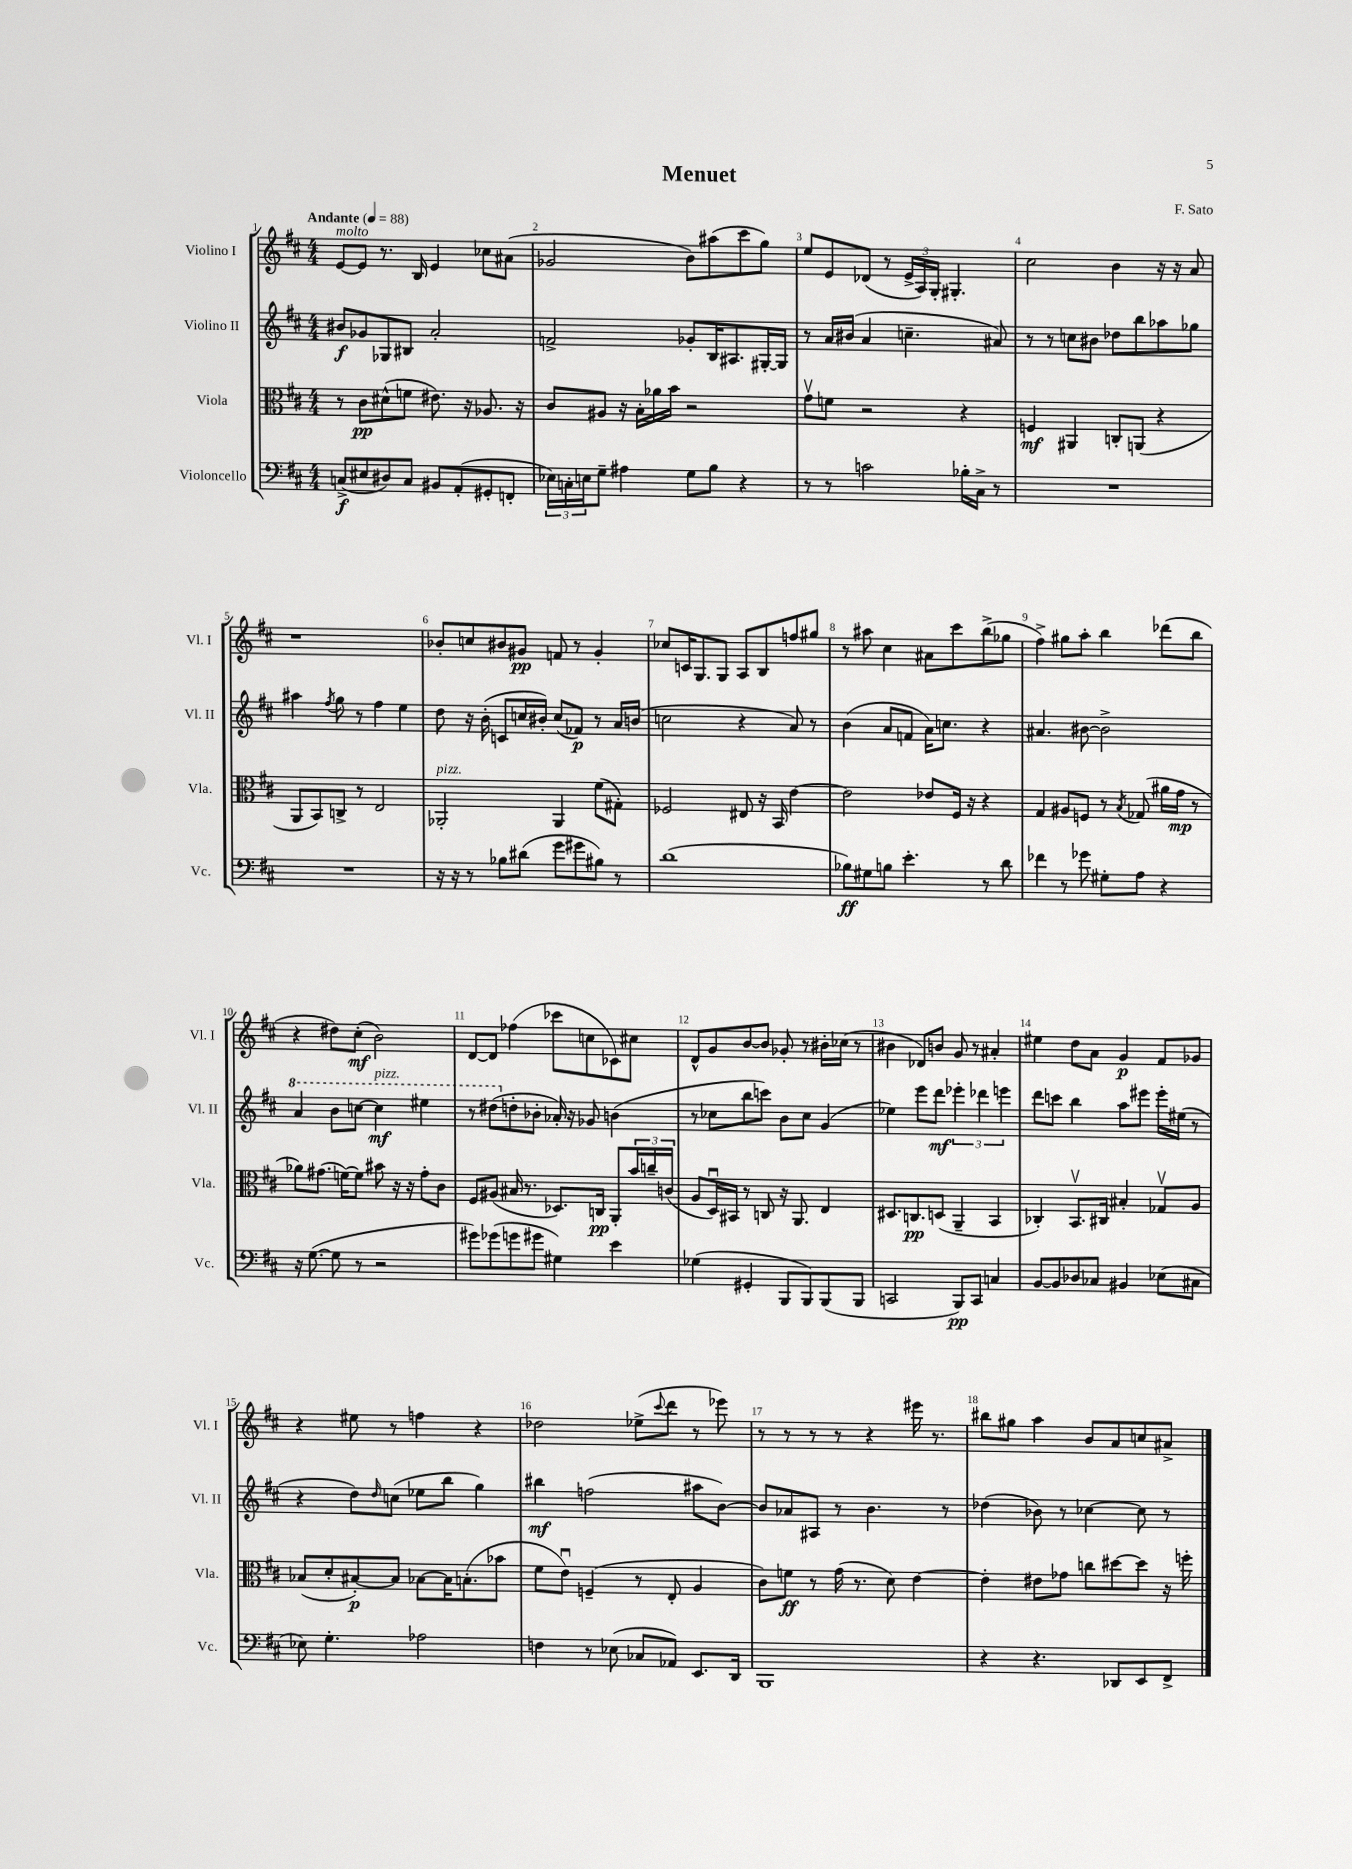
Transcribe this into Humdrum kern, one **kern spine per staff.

**kern	**dynam	**kern	**dynam	**kern	**dynam	**kern	**dynam
*part4	*part4	*part3	*part3	*part2	*part2	*part1	*part1
*staff4	*staff4	*staff3	*staff3	*staff2	*staff2	*staff1	*staff1
*I"Violoncello	*	*I"Viola	*	*I"Violino II	*	*I"Violino I	*
*I'Vc.	*	*I'Vla.	*	*I'Vl. II	*	*I'Vl. I	*
*clefF4	*	*clefC3	*	*clefG2	*	*clefG2	*
*k[f#c#]	*	*k[f#c#]	*	*k[f#c#]	*	*k[f#c#]	*
*M4/4	*	*M4/4	*	*M4/4	*	*M4/4	*
*MM88	*	*MM88	*	*MM88	*	*MM88	*
=1	=1	=1	=1	=1	=1	=1	=1
!	!	!	!	!	!	!LO:TX:a:B:t=Andante	!
!	!	!	!	!	!	!LO:TX:a:i:t=molto	!
(8Cn^/L	f	8r	.	8b#X/L	f	[8e/L	.
8E#X/	.	8c#\L	pp	8g-X/	.	8e/J]	.
8D#X/)	.	(8d#X^^\	.	8G-X/	.	8.r	.
8C/J	.	8fn\J	.	8B#X/J	.	.	.
.	.	.	.	.	.	16B/	.
8BB#X/L	.	8.e#X\)	.	2a'/	.	4e/	.
(8AA'/	.	.	.	.	.	.	.
.	.	16r	.	.	.	.	.
8GG#X'/	.	8.A-X/	.	.	.	8cc-X\L	.
8FFn'/J	.	.	.	.	.	(8a#X\J	.
.	.	16r	.	.	.	.	.
=2	=2	=2	=2	=2	=2	=2	=2
24E-X\LL)	.	8c#/L	.	2fn^/	.	2g-X/	.
24Cn'\	.	.	.	.	.	.	.
24En\J	.	.	.	.	.	.	.
8G~\J	.	8A#X/J	.	.	.	.	.
4A#X\	.	16r	.	.	.	.	.
.	.	16B'\LL	.	.	.	.	.
.	.	16a-X\	.	.	.	.	.
.	.	16b\JJ	.	.	.	.	.
8G\L	.	2r	.	8g-X'/L	.	8b\L)	.
8B\J	.	.	.	16B/K	.	(8aa#X\	.
.	.	.	.	8.A#X/	.	.	.
4r	.	.	.	.	.	8ccc#\	.
.	.	.	.	[16G#X'/L	.	8gg\J)	.
.	.	.	.	16G#/JJ]	.	.	.
=3	=3	=3	=3	=3	=3	=3	=3
8r	.	8gv\L	.	8r	.	8ee/L	.
8r	.	8fn\J	.	16a/LL	.	8e/	.
.	.	.	.	(16b#X/JJ	.	.	.
2cn\	.	2r	.	4a/	.	(8d-X/J	.
.	.	.	.	.	.	8r	.
.	.	.	.	4.ccn~\	.	24e^/LL	.
.	.	.	.	.	.	24A/)	.
.	.	.	.	.	.	24G'/JJ	.
.	.	.	.	.	.	4.G#X'/	.
16B-X'\LL	.	4r	.	.	.	.	.
16C#^\JJ	.	.	.	.	.	.	.
8r	.	.	.	8a#X/)	.	.	.
=4	=4	=4	=4	=4	=4	=4	=4
1r	.	4Fn/	mf	8r	.	2cc#\	.
.	.	.	.	8r	.	.	.
.	.	4AA#X/	.	8ccn\L	.	.	.
.	.	.	.	8b#X\J	.	.	.
.	.	8Cn'/L	.	8dd-X\L	.	4b\	.
.	.	(8AAn/J	.	8bb\	.	.	.
.	.	4r	.	8aa-X\	.	16r	.
.	.	.	.	.	.	16r	.
.	.	.	.	8gg-X\J	.	8a/	.
!!LO:LB:g=z
=5	=5	=5	=5	=5	=5	=5	=5
1r	.	8AA/L	.	4aa#X\	.	1r	.
.	.	8BB/)	.	.	.	.	.
.	.	.	.	8qff#/	.	.	.
.	.	8Cn^/J	.	8gg\	.	.	.
.	.	8r	.	8r	.	.	.
.	.	2E/	.	4ff#\	.	.	.
.	.	.	.	4ee\	.	.	.
=6	=6	=6	=6	=6	=6	=6	=6
!	!	!LO:TX:a:i:t=pizz.	!	!	!	!	!
16r	.	2AA-X'/	.	8dd\	.	8b-X'/L	.
16r	.	.	.	.	.	.	.
8r	.	.	.	16r	.	8ccn/	.
.	.	.	.	(16b'\	.	.	.
8B-X\L	.	.	.	8cn/L	.	8b#X/	.
(8d#X\J	.	.	.	16ccn/L	.	8g#X/J	pp
.	.	.	.	16b#X'/JJ)	.	.	.
8g\L	.	4AA-/	.	(8cc/L	.	8fn/	.
8g#X\	.	.	.	8f-X/J)	p	8r	.
8B#X\J)	.	(8f#\L	.	8r	.	4g#'/	.
8r	.	8G#X'\J)	.	16a/LL	.	.	.
.	.	.	.	(16bn/JJ	.	.	.
=7	=7	=7	=7	=7	=7	=7	=7
(1d	.	2F-X/	.	2ccn\	.	8cc-X/L	.
.	.	.	.	.	.	16cn/K	.
.	.	.	.	.	.	8.G/	.
.	.	.	.	.	.	8G/J	.
.	.	8E#X/	.	4r	.	8A/L	.
.	.	16r	.	.	.	8B/	.
.	.	16BB/	.	.	.	.	.
.	.	[4e\	.	8a/)	.	8ffn/	.
.	.	.	.	8r	.	8gg#X/J	.
=8	=8	=8	=8	=8	=8	=8	=8
8B-X\L)	ff	2e\]	.	(4b\	.	8r	.
8G#X\	.	.	.	.	.	8aa#X\	.
8Bn\J	.	.	.	8a/L	.	4cc#\	.
4.e'\	.	.	.	8fn/J	.	.	.
.	.	8e-X/L	.	16a\KL)	.	8a#X\L	.
.	.	.	.	8.ccn\J	.	.	.
.	.	16F#/Jk	.	.	.	8ccc#\	.
.	.	16r	.	.	.	.	.
8r	.	4r	.	4r	.	(8bb^\	.
8d\	.	.	.	.	.	8gg-X\J	.
=9	=9	=9	=9	=9	=9	=9	=9
4f-X\	.	4G/	.	4.a#X/	.	4ff#^\)	.
8r	.	8A#X/L	.	.	.	8gg#X\L	.
8g-X\	.	8Fn/J	.	[8b#X\	.	8aa'\J	.
8G#X'\L	.	8r	.	2b#^\]	.	4bb\	.
.	.	8qB/	.	.	.	.	.
8A\J	.	(8G-X/	.	.	.	.	.
4r	.	16a#X\LL	.	.	.	(8ddd-X\L	.
.	.	16g\JJ	mp	.	.	.	.
.	.	8r	.	.	.	8bb\J	.
!!LO:LB:g=z
=10	=10	=10	=10	=10	=10	=10	=10
*	*	*	*	*8va	*	*	*
16r	.	8a-X\L)	.	4aa/	.	4r	.
([8.G\	.	.	.	.	.	.	.
.	.	(8.g#X\J	.	.	.	.	.
8G\]	.	.	.	8bb\L	.	8dd#X\L)	.
.	.	[16fn\KL)	.	.	.	.	.
8r	.	8f\J]	.	[8cccn\J	.	(8cc#'\J	mf
!	!	!	!	!LO:TX:a:i:t=pizz.	!	!	!
2r	.	8b#X\	.	4ccc\]	mf	2b\)	.
.	.	16r	.	.	.	.	.
.	.	16r	.	.	.	.	.
.	.	8g#'\L	.	4eee#X\	.	.	.
.	.	8c#\J	.	.	.	.	.
=11	=11	=11	=11	=11	=11	=11	=11
8g#X\L)	.	8F#/L	.	8r	.	[8d/L	.
(8g-X\	.	(8A#X/J	.	(8ddd#X\L	.	8d/J]	.
*	*	*	*	*X8va	*	*	*
8gn\	.	16B#X/	.	8ddn'\	.	(4ff-X\	.
.	.	8.r	.	.	.	.	.
8g#X\J	.	.	.	8b-X'\J	.	.	.
4G#X\)	.	8.D-X/L)	.	16a-X'/)	.	8ccc-X\L	.
.	.	.	.	16r	.	.	.
.	.	.	.	8g-X/	.	8ccn\	.
.	.	16Cn/Jk	pp	.	.	.	.
4e\	.	8AA'/L	.	(4bn\	.	8c-X\)	.
.	.	24b/L	.	.	.	8cc#X\J	.
.	.	24ccn~/	.	.	.	.	.
.	.	(24cn/JJ	.	.	.	.	.
=12	=12	=12	=12	=12	=12	=12	=12
(4G-X\	.	8A/L	.	8r	.	8d^^/L	.
.	.	16Du/L)	.	8cc-X\L	.	8g/	.
.	.	16BB#X/JJ	.	.	.	.	.
4GG#X'/	.	8r	.	8bb\	.	[8b/	.
.	.	8Cn/	.	8cccn\J)	.	8b/J]	.
8BBB/L	.	16r	.	8b\L	.	8g-X'/	.
.	.	8.AA/	.	.	.	.	.
8BBB/)	.	.	.	8cc-\J	.	8r	.
(8BBB/	.	4E/	.	(4g/	.	16b#X'\LL	.
.	.	.	.	.	.	(16cc-X\JJ	.
8BBB/J	.	.	.	.	.	8r	.
=13	=13	=13	=13	=13	=13	=13	=13
2CCn/	.	8.D#X/L	.	4ee-X\)	.	4b#X\	.
.	.	8.Cn/	pp	.	.	.	.
.	.	.	.	8eee\L	.	8d-X/L)	.
.	.	(8Dn/J	.	8ddd\J	mf	8bn/J	.
8BBB/L)	pp	4AA~/	.	6eee-X'\	.	8g/	.
8CC/J	.	.	.	.	.	8r	.
.	.	.	.	6ddd-X\	.	.	.
4Cn/	.	4BB/	.	.	.	4a#X'/	.
.	.	.	.	6eeen\	.	.	.
=14	=14	=14	=14	=14	=14	=14	=14
[8BB/L	.	4C-X'/)	.	8ddd\L	.	4ee#X\	.
8BB/]	.	.	.	8cccn\J	.	.	.
8D-X/	.	8.BBv/L	.	4bb\	.	8dd\L	.
8C-X/J	.	.	.	.	.	8a\J	.
.	.	16C#X/Jk	.	.	.	.	.
4BB#X/	.	4B#X'/	.	8aa\L	.	4g/	p
.	.	.	.	8eee#X\J	.	.	.
(8E-X\L	.	8G-Xv/L	.	16eee#'\LL	.	8f#/L	.
.	.	.	.	(16ee#X\JJ	.	.	.
8C#X\J	.	8A/J	.	8r	.	8g-X/J	.
!!LO:LB:g=z
=15	=15	=15	=15	=15	=15	=15	=15
8E-X\)	.	(8B-X/L	.	4r	.	4r	.
4.G'\	.	8d'/	.	.	.	.	.
.	.	[8B#X'/)	p	8dd\L)	.	8ee#X\	.
.	.	.	.	16qqdd/	.	.	.
.	.	8B#/J]	.	(8ccn\J	.	8r	.
2A-X\	.	[8B-X\L	.	8ee-X\L	.	4ffn\	.
.	.	16B-\K]	.	8bb\J	.	.	.
.	.	(8.Bn'\	.	.	.	.	.
.	.	.	.	4gg\)	.	4r	.
.	.	8b-X\J	.	.	.	.	.
=16	=16	=16	=16	=16	=16	=16	=16
4Fn\	.	8f#\L	.	4bb#X\	mf	2dd-X\	.
.	.	8eu\J)	.	.	.	.	.
8r	.	(4Fn~/	.	(2ffn\	.	.	.
(8E-X\	.	.	.	.	.	.	.
8C-X/L	.	8r	.	.	.	(8ee-X^\L	.
.	.	.	.	.	.	8qqccc#/	.
8AA-X/J)	.	8E'/	.	.	.	8ddd\J	.
8.EE/L	.	4A/	.	8aa#X\L	.	8r	.
.	.	.	.	[8b\J)	.	8eee-X\)	.
16DD/Jk	.	.	.	.	.	.	.
=17	=17	=17	=17	=17	=17	=17	=17
1BBB	.	8c#\L)	.	8b/L]	.	8r	.
.	.	8fn\J	ff	8a-X/	.	8r	.
.	.	8r	.	8A#X/J	.	8r	.
.	.	(16g\	.	8r	.	8r	.
.	.	8.r	.	.	.	.	.
.	.	.	.	4.b\	.	4r	.
.	.	8d\)	.	.	.	.	.
.	.	[4e\	.	.	.	16eee#X\	.
.	.	.	.	.	.	8.r	.
.	.	.	.	8r	.	.	.
=18	=18	=18	=18	=18	=18	=18	=18
4r	.	4e'\]	.	(4dd-X\	.	8bb#X\L	.
.	.	.	.	.	.	8gg#X\J	.
4.r	.	8e#X\L	.	8b-X\)	.	4aa\	.
.	.	8g-X\J	.	8r	.	.	.
.	.	8ccn\L	.	[4cc-X\	.	8b/L	.
8DD-X/L	.	[8dd#X\	.	.	.	8a/	.
8EE/	.	8dd#\J]	.	8cc-\]	.	8ccn/	.
8FF#^/J	.	16r	.	8r	.	8a#X^/J	.
.	.	16ffn'\	.	.	.	.	.
==	==	==	==	==	==	==	==
*-	*-	*-	*-	*-	*-	*-	*-
